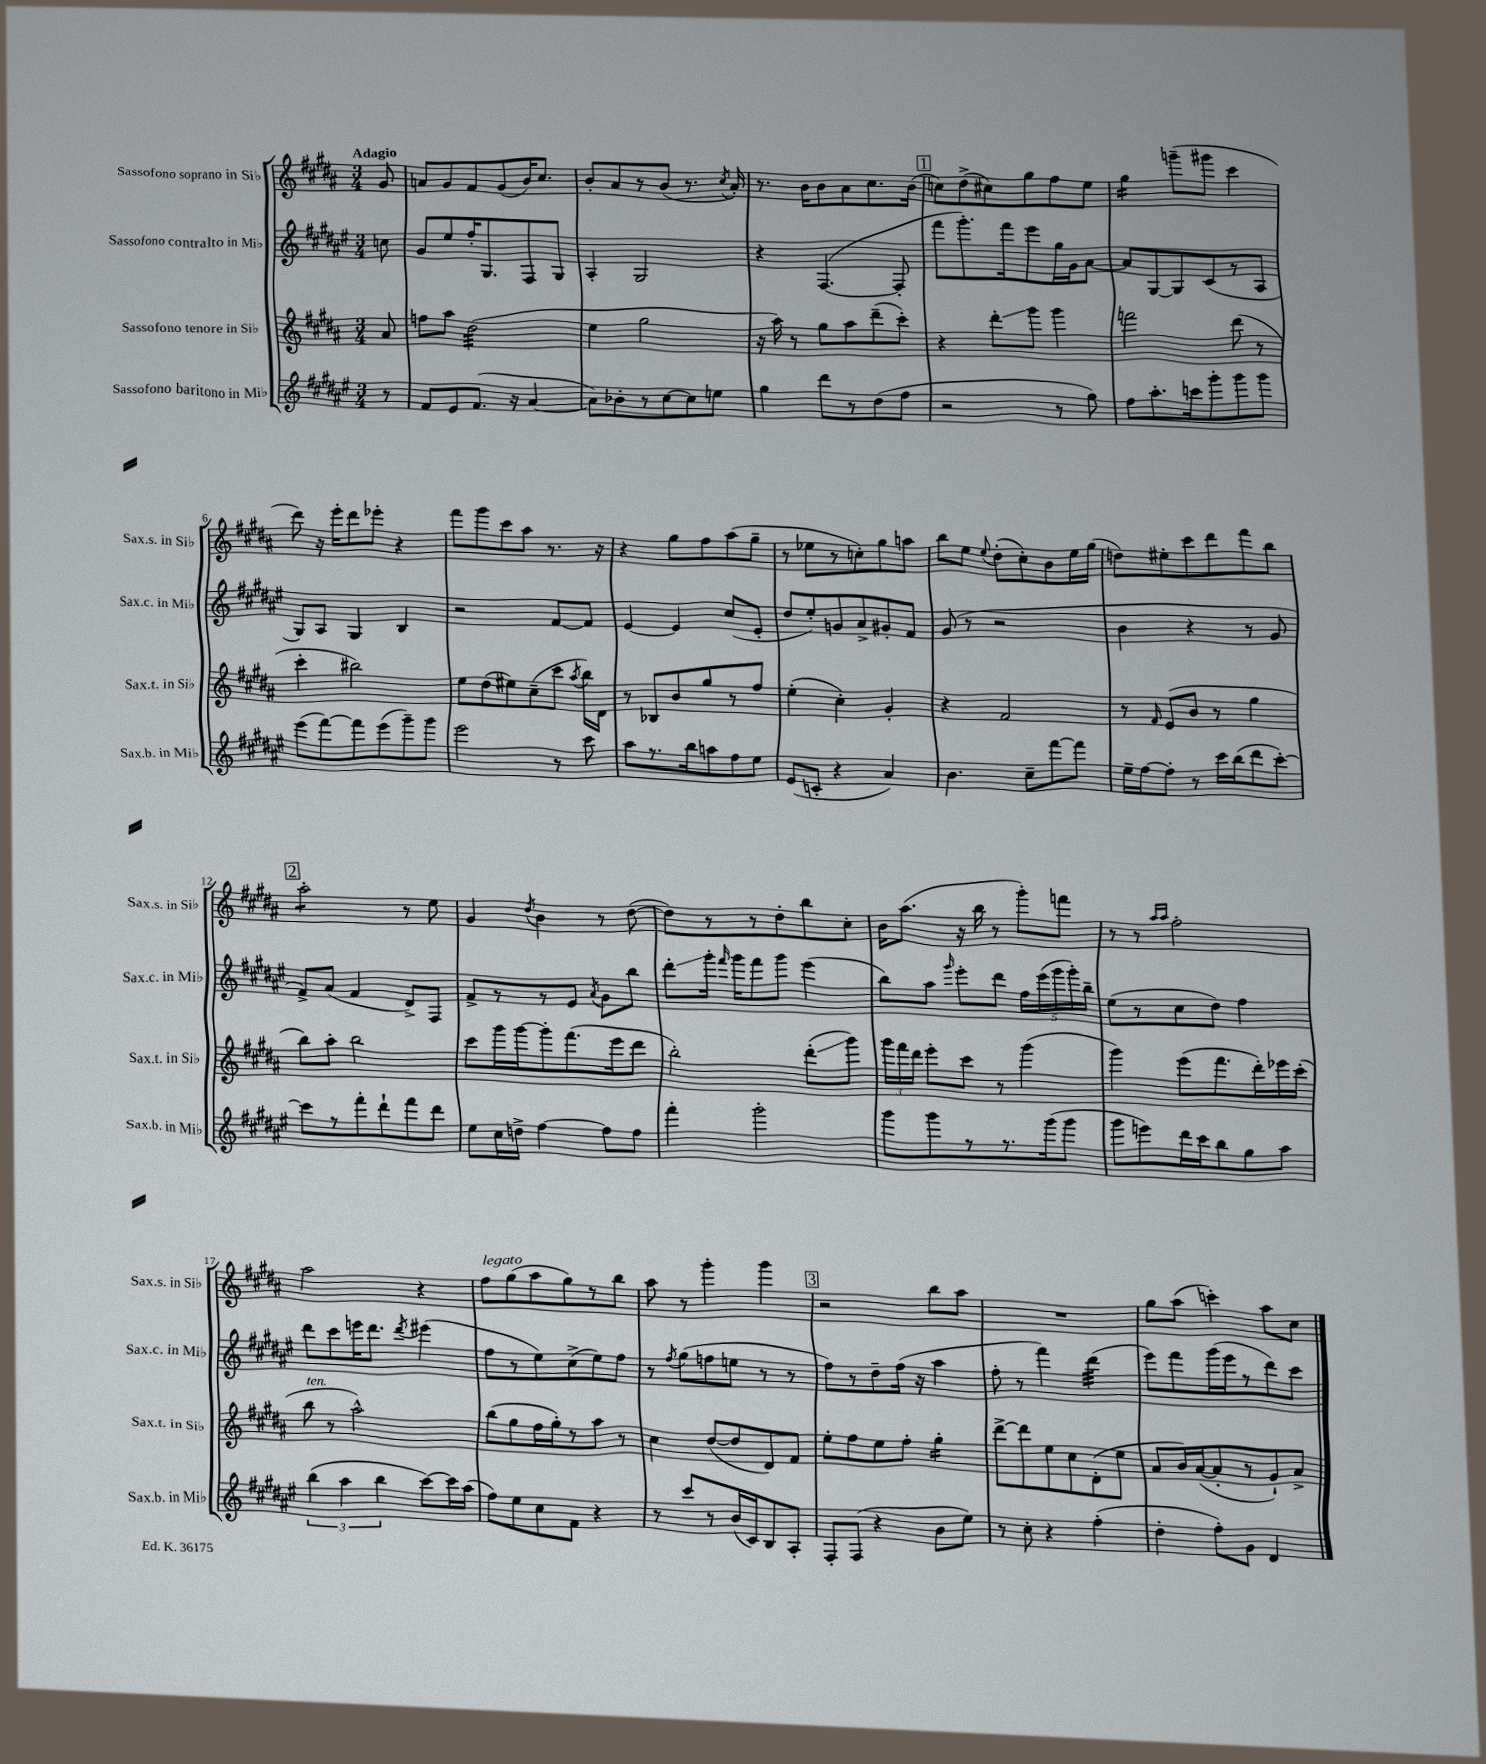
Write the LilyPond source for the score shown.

<<
\new StaffGroup <<
\new Staff = "s0" \with { instrumentName = "Sassofono soprano in Sib" shortInstrumentName = "Sax.s. in Sib" } {
    \clef treble \key b \major \numericTimeSignature \time 3/4 \partial 8 \tempo "Adagio"
    \autoBeamOff gis'8 |
    a'8[ gis'8 fis'8 gis'8( b'16) cis''8.] |
    b'8[-. ais'8 r8 b'8]( r8. \acciaccatura { cis''8 } ais'16-.) |
    r8. b'16[ b'8 ais'8 cis''8. b'16]( |
    \mark \markup { \box "1" } c''8[) dis''8->( cis''8) gis''8 fis''8 e''8] |
    gis''4:16 g'''8[--( gis'''8] cis'''4 |
    dis'''8) r16 e'''16[-. dis'''8 ees'''8]-. r4 |
    fis'''8[ gis'''8 cis'''8 ais''8] r8. r16 |
    r4 gis''8[ fis''8 ais''8( gis''8]-- |
    r8 ees''8[ r8 c''8-.) gis''8 a''8] |
    b''8[ e''8] \appoggiatura { e''8 } dis''8[-.( cis''8-.) b'8 e''16 gis''16]( |
    d''8[) eis''8-. cis'''8 dis'''8 fis'''8 b''8] |
    \mark \markup { \box "2" } ais''2:8-. r8 e''8 |
    gis'4 \acciaccatura { dis''8 } b'4 r8 dis''8~( |
    dis''8[) r8 r8 dis''8-. b''8 cis''8]-. |
    b'16[ ais''8.]( r16 b''16 r8 gis'''8[-.) f'''8] |
    r8 r8 \grace { ais''16[ ais''16] } fis''2-. |
    ais''2 r4 |
    fis''8[^\markup { \italic "legato" } gis''8( ais''8 gis''8) r8 b''8] |
    ais''8 r8 gis'''4-. gis'''4 |
    \mark \markup { \box "3" } r2 b''8[ ais''8] |
    R2. |
    gis''8[ ais''8]( c'''4-.) ais''8[ cis''8] \bar "|." |
}
\new Staff = "s1" \with { instrumentName = "Sassofono contralto in Mib" shortInstrumentName = "Sax.c. in Mib" } {
    \clef treble \key fis \major \numericTimeSignature \time 3/4 \partial 8
    \autoBeamOff c''8 |
    gis'8[ eis''8 fis''16-. gis8. fis8 gis8] |
    ais4-. gis2 |
    r4 fis4.~( fis8-. |
    \mark \markup { \box "1" } fis'''8[ gis'''8.-.) fis'''16 eis'''8 gis''16 gis'16 ais'8]~ |
    ais'8[ gis8~ gis8 cis'8( r8 ais8] |
    gis8[) ais8] gis4 b4 |
    r2 fis'8[~ fis'8] |
    eis'4~ eis'4 cis''8[( eis'8]-. |
    dis''8[ eis''8-.) g'8 ais'8-> gis'8-. fis'8] |
    gis'8( r8 r2 |
    b'4 r4 r8 gis'8 |
    \mark \markup { \box "2" } fis'8[->) ais'8]( fis'4 dis'8[->) fis8] |
    fis'8[-> r8 r8 eis'8] \acciaccatura { ais'8 } gis'8[ b''8] |
    dis'''8[-.\glissando gis'''16]-. \grace { fis'''16 } gis'''16[ fis'''8 gis'''8] eis'''4( |
    b''8[) ais''8] \grace { gis'''16 } eis'''8[-. dis'''8] \tuplet 5/4 { fis''16[ eis'''16( gis'''16 gis'''16-.) b''16]-- } |
    eis''8[( r8 cis''8 dis''8]) fis''4 |
    dis'''8[ cis'''8 e'''16 dis'''8.] \acciaccatura { dis'''8 } eis'''4( |
    fis''8[ r8 eis''8) cis''8->( eis''8) fis''8] |
    r8 \acciaccatura { fis''8 } gis''8[( f''8 e''8] r8 r8 |
    \mark \markup { \box "3" } fis''8[) r8 dis''8-- fis''16]( r16 ais''4 |
    fis''8-. r8 fis'''4) dis'''4:32( |
    eis'''8[) fis'''8 gis'''16( eis'''16 r8 dis'''8) cis'''8] \bar "|." |
}
\new Staff = "s2" \with { instrumentName = "Sassofono tenore in Sib" shortInstrumentName = "Sax.t. in Sib" } {
    \clef treble \key b \major \numericTimeSignature \time 3/4 \partial 8
    \autoBeamOff ais'8 |
    f''8[ ais''8] dis''2:32( |
    e''4 gis''2 |
    r16 ais''16) r8 gis''8[ ais''8 dis'''8--( cis'''8]-.) |
    \mark \markup { \box "1" } r4 dis'''8[-.\glissando gis'''8] gis'''4 |
    f'''2 dis'''8( r8 |
    cis'''4-. bis''2) |
    e''8[ dis''8( eis''8) cis''8--( cis'''8] \acciaccatura { ais''8 } b''16[) dis'16] |
    r8 bes8[ b'8 gis''8 r8 fis''8] |
    e''4-.( cis''4-.) gis'4-. |
    r4 fis'2 |
    r8 \grace { fis'16 } e'8[( b'8] r8 gis''4 |
    \mark \markup { \box "2" } b''8[) ais''8]-. b''2 |
    cis'''8[ gis'''16 gis'''16~ gis'''8-. fis'''8.( e'''16 dis'''8] |
    b''2-.) dis'''8[-.\glissando( gis'''8]) |
    \tuplet 3/2 { gis'''16[ fis'''16 dis'''16] } e'''8[-. cis'''8] r8 gis'''4( |
    gis'''4) e'''8[( fis'''8. dis'''16-.) ees'''16 cis'''16]-.( |
    b''8^\markup { \italic "ten." } r8 ais''2-^) |
    b''8[( gis''8 fis''16 gis''16-.) r8 ais''8] r8 |
    cis''4 dis''8[~( dis''8 dis'8) fis'8] |
    \mark \markup { \box "3" } e''8[-. fis''8 e''8 fis''8]-. gis''4:16-. |
    dis'''8[~-> dis'''8 e''8 cis''8 dis'8-.( e''8] |
    ais'8[ b'16) ais'16~( ais'8-. r8 gis'8-!) ais'8]-> \bar "|." |
}
\new Staff = "s3" \with { instrumentName = "Sassofono baritono in Mib" shortInstrumentName = "Sax.b. in Mib" } {
    \clef treble \key fis \major \numericTimeSignature \time 3/4 \partial 8
    \autoBeamOff r8 |
    fis'8[ eis'8 fis'8.]( r16 ais'4~ |
    ais'8[) bes'8-. r8 cis''8~ cis''8 e''8] |
    gis''4 dis'''8[ r8 dis''8( fis''8] |
    \mark \markup { \box "1" } r2 r8 gis''8) |
    fis''8[ ais''8.-. c'''16 gis'''8-. gis'''8 gis'''8] |
    eis'''8[( fis'''8~) fis'''8 eis'''8( gis'''8--) gis'''8] |
    eis'''2 r8 cis'''8 |
    ais''8[ r8. b''16 a''8 fis''8 eis''8] |
    eis'8[( c'8]-. r4 ais'4) |
    b'4. cis''8[-- fis'''8~ fis'''8] |
    eis''16[-- fis''16~ fis''8]-. r8 cis'''16[ b''16( dis'''8 cis'''8]~-.) |
    \mark \markup { \box "2" } cis'''8[ r8 fis'''8-. dis'''8-! fis'''8 dis'''8] |
    eis''8[ cis''16 d''16]-> fis''4~ fis''8[ fis''8] |
    fis'''4-. gis'''2-. |
    gis'''8[ gis'''8 r8 r8. gis'''16( gis'''8] |
    gis'''8[ e'''8) dis'''16 cis'''16 b''8 gis''8 ais''8] |
    \tuplet 3/2 { b''4( ais''4 b''4 } cis'''8[~) cis'''16 ais''16]( |
    fis''8[) eis''8 cis''8 fis'8] r4 |
    r8 cis'''8[ r8 b'16( cis'16) b8 ais8]-. |
    \mark \markup { \box "3" } fis8[-. fis8]( r4 b'8[ eis''8]) |
    r8 cis''8-. r4 fis''4-.( |
    dis''4-. fis''8[-.) gis'8] dis'4 \bar "|." |
}
>>
>>
